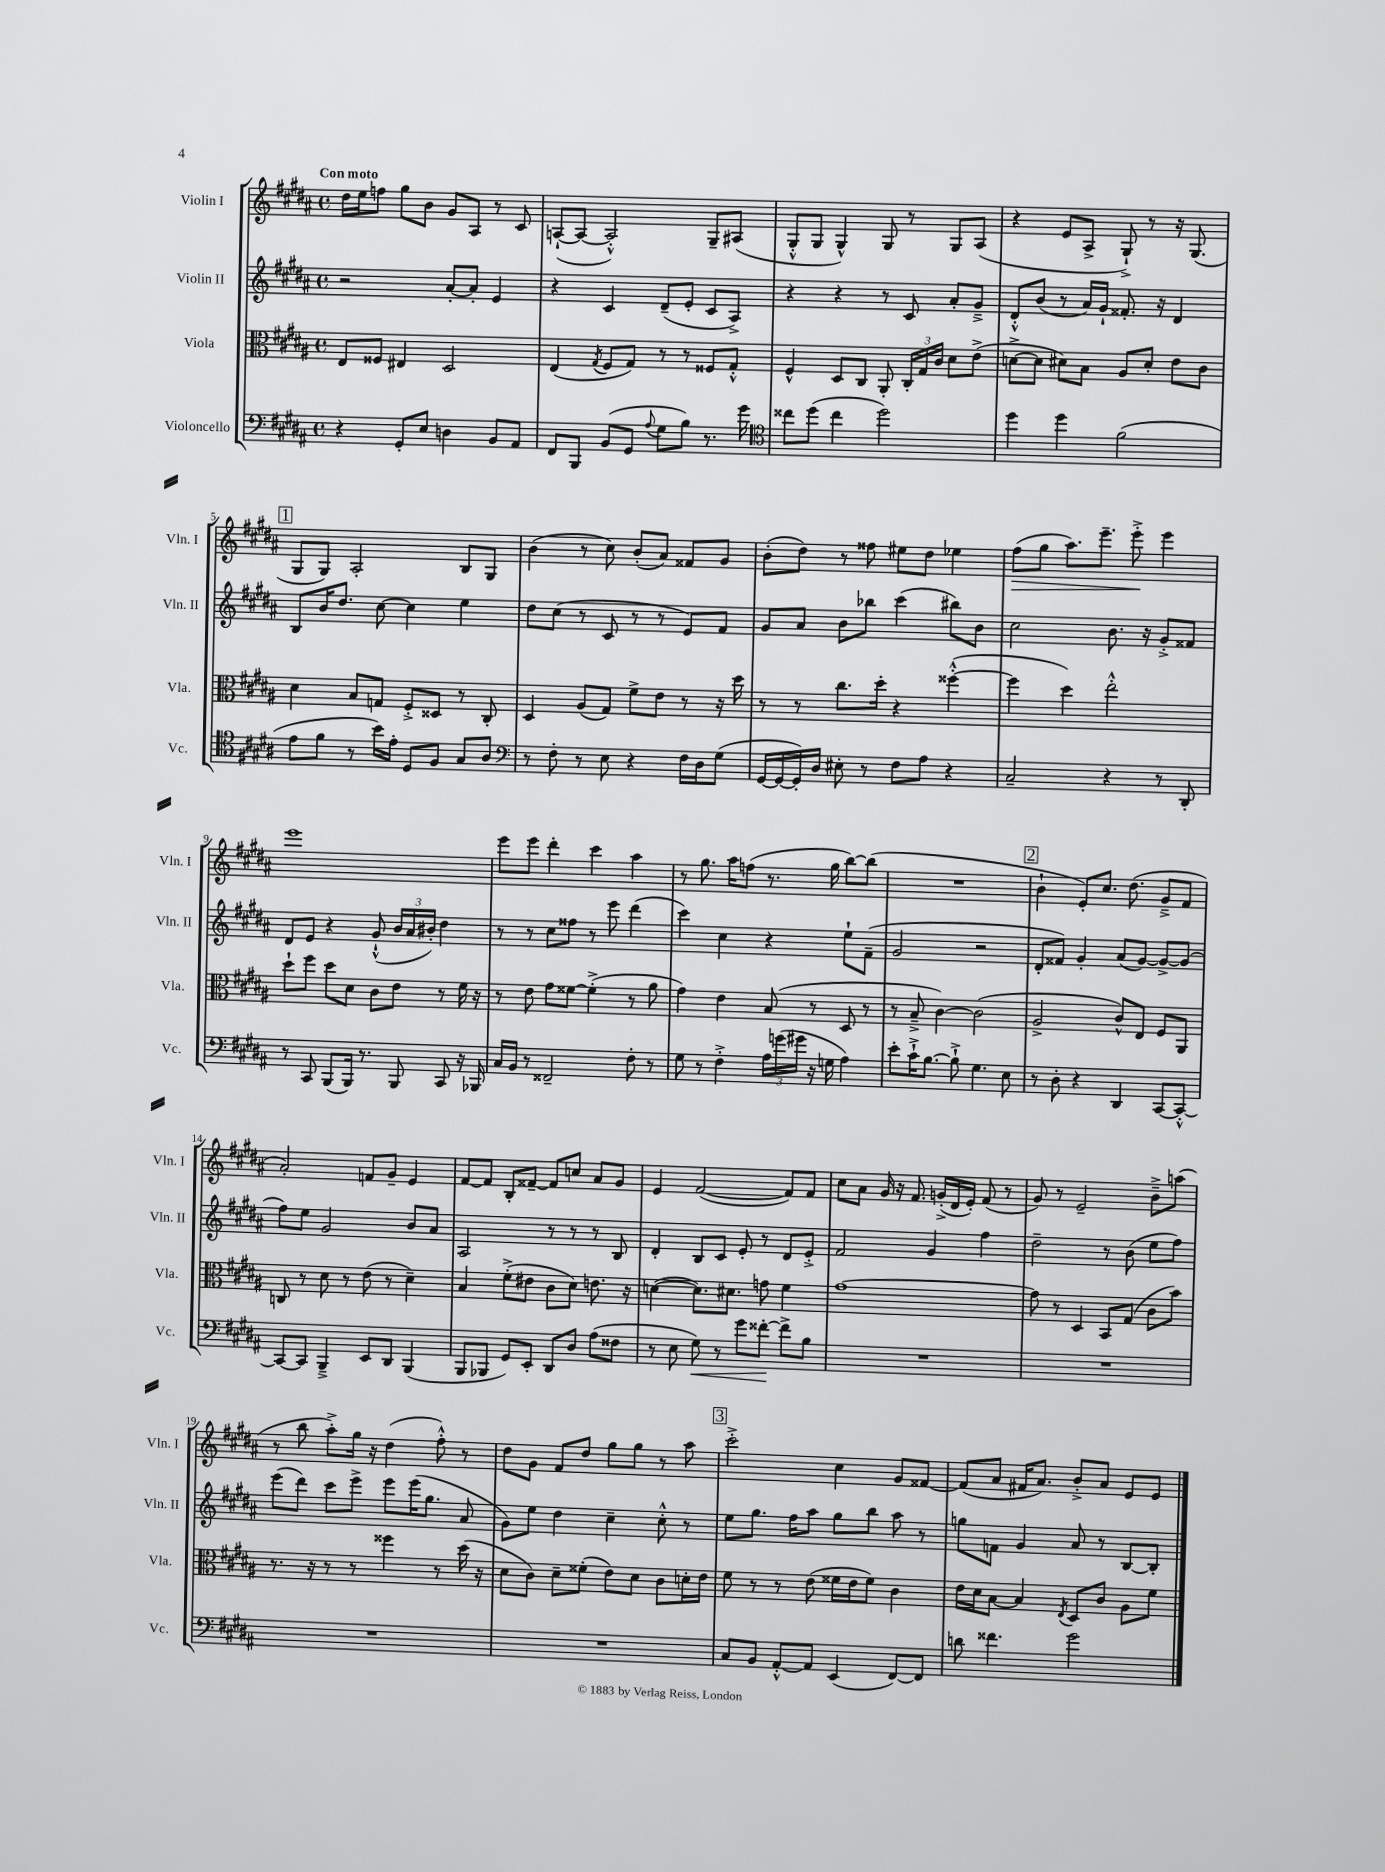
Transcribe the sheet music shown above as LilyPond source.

<<
\new StaffGroup <<
\new Staff = "s0" \with { instrumentName = "Violin I" shortInstrumentName = "Vln. I" } {
    \clef treble \key b \major \defaultTimeSignature \time 4/4 \tempo "Con moto"
    \autoBeamOff dis''16[ e''16 f''8] gis''8[ b'8] gis'8[ ais8] r8 cis'8 |
    a8[~-!( a8]~ a2-.-^) gis8[-- ais8]( |
    gis8[-.-^ gis8] gis4-^) gis8 r8 gis8[ ais8]( |
    r4 e'8[ ais8]-> gis8-!->) r8 r16 gis8.( |
    \mark \markup { \box "1" } gis8[ gis8]) ais2-. b8[ gis8] |
    b'4( r8 cis''8) b'8[-.( ais'8]) fisis'8[ gis'8] |
    b'8[-.( dis''8]) r8 fisis''8 eis''8[ dis''8] ees''4 |
    fis''8[\>( gis''8] ais''8.[) e'''8.]-- e'''8-.->\! e'''4 |
    e'''1 |
    e'''8[ e'''8] dis'''4-. cis'''4 ais''4 |
    r8 gis''8. ais''16[ f''8]( r8. gis''16 b''8[~) b''8]( |
    R1 |
    \mark \markup { \box "2" } b'4-! e'8[-.) cis''8.] dis''8.( gis'8[---> fis'8] |
    ais'2-.) f'8[ gis'8]-- e'4 |
    fis'8[~ fis'8] b8[-. fisis'8]~-- fisis'8[ c''8] ais'8[ gis'8] |
    e'4 fis'2~( fis'8[) fis'8] |
    cis''8[ ais'8] gis'16 r16 fis'8. g'16[-.->( dis'16 e'16]-.) fis'8( r8 |
    gis'8) r8 e'2-- b'8[---> a''8]( |
    r8 b''8 ais''8[-.->) gis''16] r16 dis''4( fis''8-.-^) r8 |
    dis''8[ gis'8] fis'8[ dis''8] gis''8[ gis''8] r8 ais''8 |
    \mark \markup { \box "3" } cis'''2-.-> cis''4 gis'8[ fisis'8]~ |
    fisis'8[( ais'8] fis'16[ ais'8.]) b'8[-.-> ais'8] e'8[ e'8] \bar "|." |
}
\new Staff = "s1" \with { instrumentName = "Violin II" shortInstrumentName = "Vln. II" } {
    \clef treble \key b \major \defaultTimeSignature \time 4/4
    \autoBeamOff r2 ais'8[~-. ais'8]-. e'4 |
    r4 cis'4 dis'8[--( e'8]-. cis'8[ ais8]->) |
    r4 r4 r8 cis'8 ais'8[-. gis'8]---> |
    dis'8[-.-^ b'8]( r8 ais'16[) gis'16]-! fisis'8.-. r16 dis'4 |
    \mark \markup { \box "1" } b8[ b'16 dis''8.] cis''8~ cis''4 e''4 |
    dis''8[ cis''8]( r8 cis'8 r8 r8 e'8[) fis'8] |
    gis'8[ ais'8] b'8[ bes''8] cis'''4( bis''8[) b'8] |
    cis''2 b'8. r16 gis'8[-.-> fisis'8] |
    dis'8[ e'8] r4 gis'8-!-^( \tuplet 3/2 { b'16[ ais'16 bis'16]-.) } dis''4 |
    r8 r8 cis''8[ fisis''8] r8 e'''8 dis'''4( |
    cis'''4) cis''4 r4 e''8[-! fis'8]--( |
    gis'2 r2 |
    \mark \markup { \box "2" } dis'8[-. fisis'8]) gis'4-. ais'8[( gis'8]~) gis'8[~-> gis'8]( |
    fis''8[) e''8] gis'2 b'8[ ais'8] |
    ais2 r8 r8 r8 b8 |
    dis'4-. b8[ cis'8] e'8-. r8 dis'8[ e'8]-.-> |
    fis'2 gis'4 fis''4 |
    dis''2-- r8 b'8( e''8[ fis''8]) |
    e'''8[( dis'''8]) cis'''8[ e'''8]-> e'''8[ e'''16( gis''8.] ais'8 |
    gis'8[) e''8] dis''4 cis''4-- cis''8-.-^ r8 |
    \mark \markup { \box "3" } e''8[ gis''8.] fis''16[ ais''8] gis''8[ b''8] ais''8 r8 |
    g''8[ f'8] gis'4 ais'8 r8 b8[~ b8]-. \bar "|." |
}
\new Staff = "s2" \with { instrumentName = "Viola" shortInstrumentName = "Vla." } {
    \clef alto \key b \major \defaultTimeSignature \time 4/4
    \autoBeamOff e8[ fisis8] eis4 dis2 |
    e4( \acciaccatura { gis8 } fis8[ gis8]) r8 r8 fisis8[ gis8]-.-^ |
    fis4-^ dis8[ cis8] ais,8-. \tuplet 3/2 { cis16[-. gis16 cis'16] } dis'8[ e'8]->( |
    d'8[~-> d'8] dis'8[) b8] ais8[ dis'8]-. e'8[ cis'8] |
    \mark \markup { \box "1" } dis'4 b8[ g8] fis8[-.-> disis8] r8 cis8-. |
    dis4 ais8[( gis8]) fis'8[-> e'8] r8 r16 dis''16 |
    r8 r8 cis''8.[ dis''16]-. r4 fisis''4~-.-^( |
    fisis''4 dis''4) e''2-.-^ |
    dis''8[-! fis''8] dis''8[ dis'8] cis'8[ e'8] r8 fis'16 r16 |
    r8 e'8 gis'8[ fisis'8]~ fisis'4-.->( r8 ais'8 |
    gis'4) e'4 b8( r8 dis8 r8 |
    r8 b8---> cis'4~) cis'2( |
    \mark \markup { \box "2" } ais2-> cis'8[-^) e8] fis8[ ais,8] |
    c8 r8 dis'8 r8 e'8( r8 dis'4--) |
    b4 fis'8[-.->( eis'8] cis'8[ dis'8]) e'8. r16 |
    d'4~( d'8.[) dis'8.] g'8 fis'4 |
    gis'1~ |
    gis'8 r8 dis4 b,8[ gis8]( cis'8[ b'8]) |
    r8. r16 r8 r8 fisis''4 r8 dis''16( r16 |
    dis'8[ cis'8]) dis'8[-- fisis'8]-.( e'8[) dis'8] cis'8[ d'16-. e'16] |
    \mark \markup { \box "3" } fis'8 r8 r8 e'8( fisis'16[ e'16 fisis'8]) cis'4 |
    e'16[ dis'16 b8]~ b4 \acciaccatura { e8 } dis8[ cis'8] ais8[ fis'8] \bar "|." |
}
\new Staff = "s3" \with { instrumentName = "Violoncello" shortInstrumentName = "Vc." } {
    \clef bass \key b \major \defaultTimeSignature \time 4/4
    \autoBeamOff r4 gis,8[-. e8] d4 b,8[ ais,8] |
    fis,8[ b,,8] b,8[( gis,8] \appoggiatura { ais8 } gis8[ b8]) r8. gis'16 |
    \clef tenor cisis''8[ dis''8]( cisis''4 dis''2) |
    dis''4 dis''4 fis'2( |
    \mark \markup { \box "1" } e'8[ fis'8] r8 b'16[) e'16]-. dis8[ fis8] gis8[ ais8] |
    \clef bass r8 fis8-. r8 e8 r4 fis16[ dis16 gis8]( |
    gis,16[~ gis,16~ gis,16-.) dis16] eis8-. r8 fis8[ ais8] r4 |
    cis2-- r4 r8 dis,8-. |
    r8 cis,8 b,,8[( b,,16]) r8. b,,8 cis,8 r16 bes,,16 |
    cis16[ b,16] r8 fisis,2-- fis8-. r8 |
    gis8 r8 fis4-.-> \tuplet 3/2 { ais16[ g'16( gis'16] } r16 g16 ais4) |
    e'8[-. cis'16-!-> b8.]~ b8-!-> gis4. e8 |
    \mark \markup { \box "2" } r8 dis8-. r4 dis,4 cis,8[~ cis,8]~-.-^ |
    cis,8[~ cis,8] b,,4---> e,8[ dis,8] b,,4( |
    b,,8[ bes,,8] gis,8[) e,8]-. dis,8[ dis8] ais8[( fisis8] |
    r8 e8 gis8\<) r8 gis'8[ fisis'8]~-.\! fisis'8[-> b8] |
    R1 |
    R1 |
    R1 |
    R1 |
    \mark \markup { \box "3" } cis8[ b,8] ais,8[~-.-^ ais,8] e,4( fis,8[~) fis,8] |
    d'8 fisis'4. gis'2 \bar "|." |
}
>>
>>
